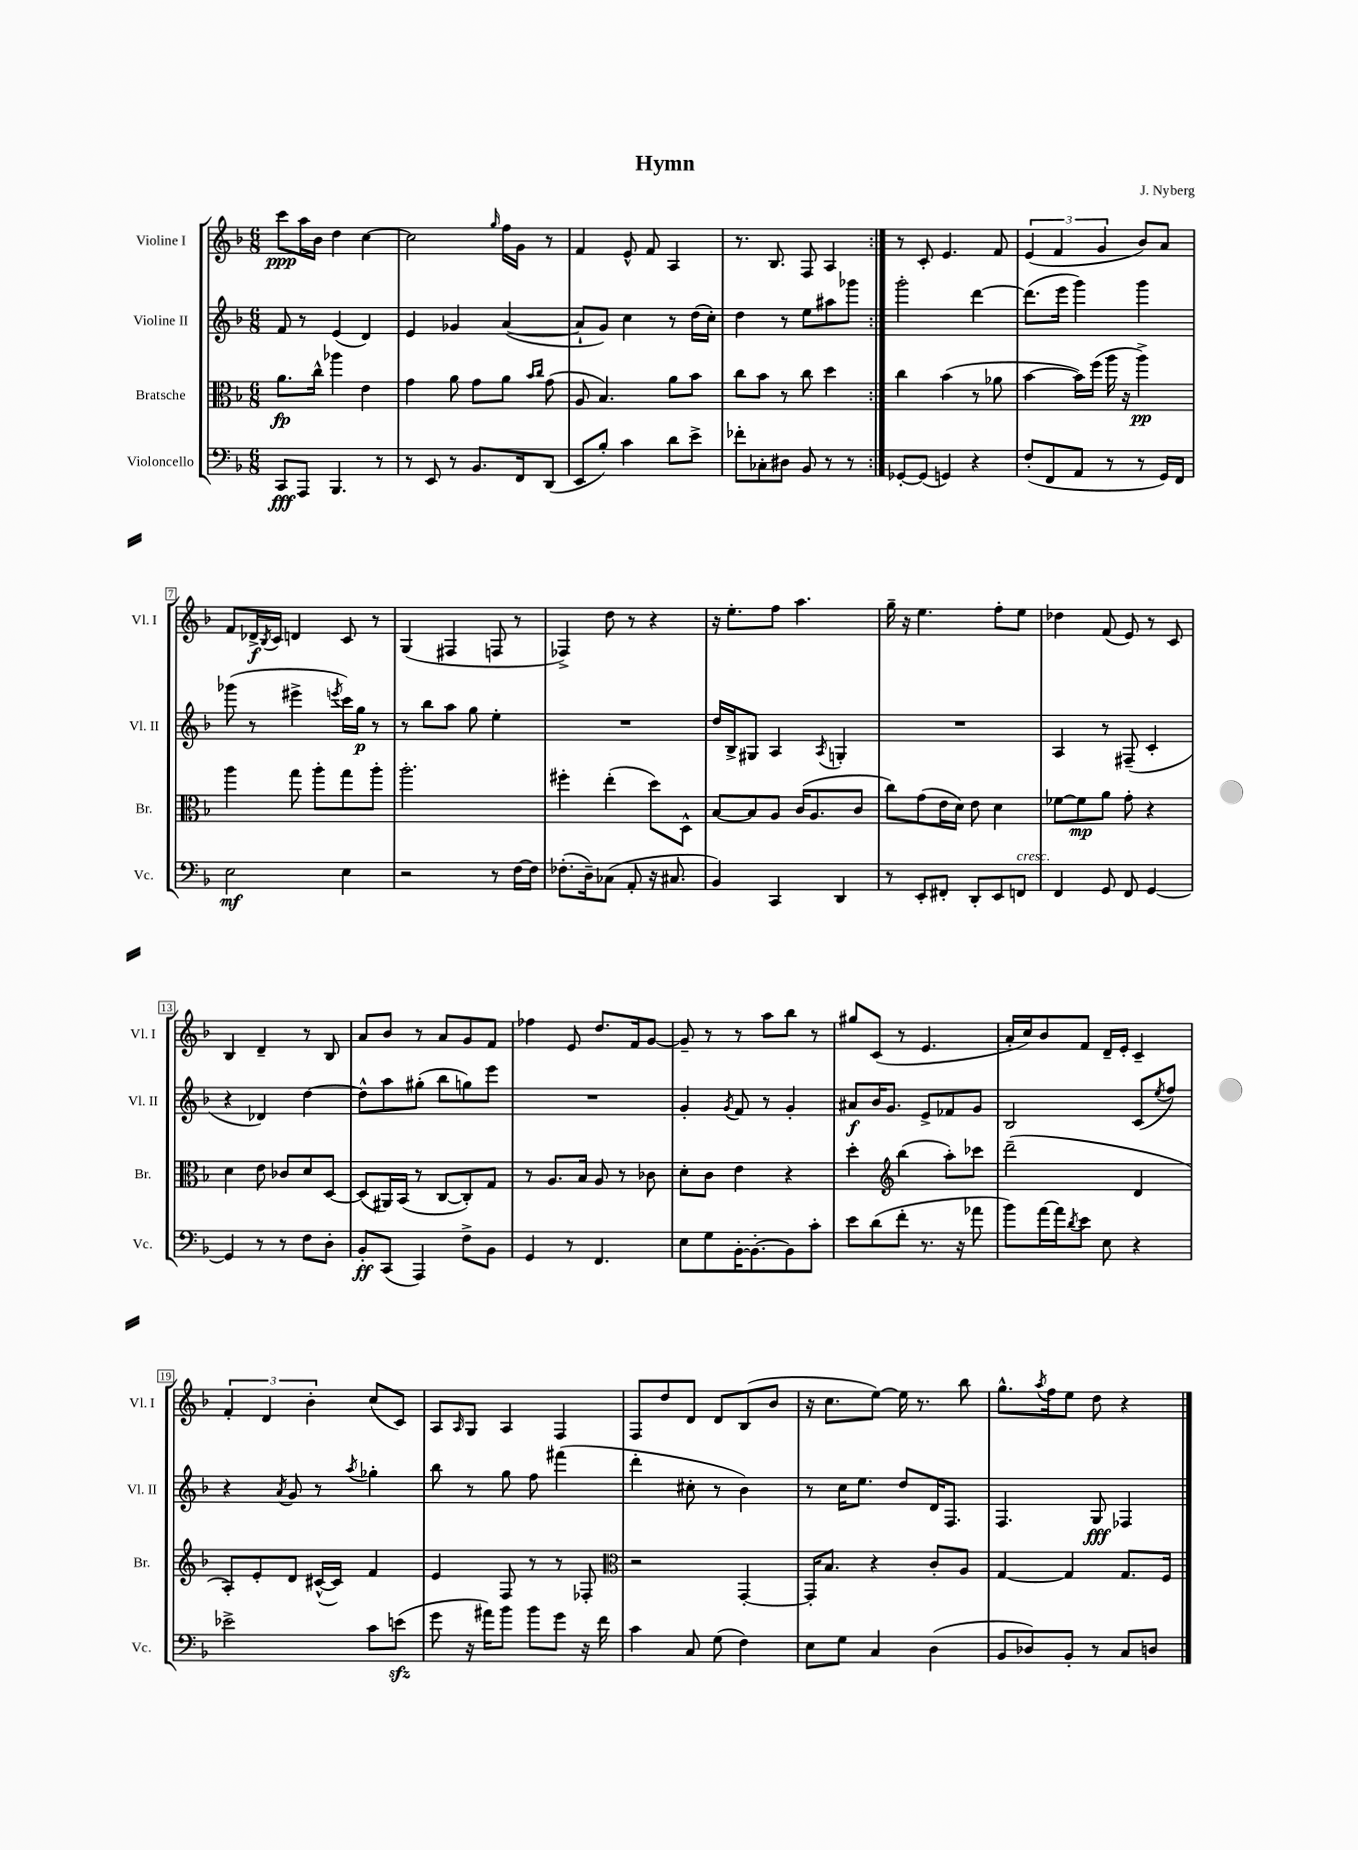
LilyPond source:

\header { title = "Hymn" composer = "J. Nyberg" }
<<
\new StaffGroup <<
\new Staff = "s0" \with { instrumentName = "Violine I" shortInstrumentName = "Vl. I" } {
    \clef treble \key f \major \numericTimeSignature \time 6/8
    \repeat volta 2 { c'''8\ppp a''16 bes'16 d''4 c''4~ |
    c''2 \grace { g''16 } f''16 g'16 r8 |
    f'4 e'8-^ f'8 a4 |
    r8. bes8. f8 a4 | }
    r8 c'8-. e'4. f'8 |
    \tuplet 3/2 { e'4( f'4 g'4 } bes'8) a'8 |
    f'8 des'16->\f \acciaccatura { bes8 } c'16 d'4 c'8 r8 |
    g4( fis4 f8 r8 |
    fes4->) d''8 r8 r4 |
    r16 e''8.-. f''8 a''4. |
    g''16-- r16 e''4. f''8-. e''8 |
    des''4 f'8( e'8) r8 c'8 |
    bes4 d'4-- r8 bes8 |
    a'8 bes'8 r8 a'8 g'8 f'8 |
    fes''4 e'8 d''8. f'16 g'8~ |
    g'8-- r8 r8 a''8 bes''8 r8 |
    gis''8 c'8( r8 e'4. |
    a'16-. c''16) bes'8 f'8 d'16-- e'16-. c'4-- |
    \tuplet 3/2 { f'4-. d'4 bes'4-. } c''8( c'8) |
    a8 \grace { a16 } g8 a4 f4 |
    f8 d''8 d'8 d'8 bes8( bes'8 |
    r16 c''8. e''8~) e''16 r8. bes''8 |
    g''8.-^ \acciaccatura { a''8 } f''16 e''8 d''8 r4 \bar "|." |
}
\new Staff = "s1" \with { instrumentName = "Violine II" shortInstrumentName = "Vl. II" } {
    \clef treble \key f \major \numericTimeSignature \time 6/8
    \repeat volta 2 { f'8 r8 e'4( d'4) |
    e'4 ges'4 a'4~( |
    a'8-! g'8) c''4 r8 d''16( c''16-.) |
    d''4 r8 e''8 ais''8 ges'''8 | }
    g'''2-. d'''4~ |
    d'''8.( e'''16 g'''4) g'''4 |
    ges'''8( r8 eis'''4-> \acciaccatura { e'''8 } c'''16) g''16\p r8 |
    r8 bes''8 a''8 g''8 e''4-. |
    R2. |
    d''16 bes16-> gis8 a4 \acciaccatura { a8 } g4-. |
    R2. |
    a4 r8 fis8--( c'4-. |
    r4 des'4) d''4~ |
    d''8-^ a''8 gis''8-.( bes''8 g''8) e'''8 |
    R2. |
    g'4-. \acciaccatura { g'8 } f'8 r8 g'4-. |
    ais'8\f bes'16 g'8. e'8-> fes'8 g'8 |
    bes2 c'8( \acciaccatura { e''8 } f''8) |
    r4 \acciaccatura { a'8 } g'8 r8 \acciaccatura { a''8 } ges''4-. |
    bes''8 r8 g''8 f''8 fis'''4( |
    d'''4-. cis''8-. r8 bes'4) |
    r8 c''16 e''8. d''8 d'16 f8. |
    f4. g8\fff fes4 \bar "|." |
}
\new Staff = "s2" \with { instrumentName = "Bratsche" shortInstrumentName = "Br." } {
    \clef alto \key f \major \numericTimeSignature \time 6/8
    \repeat volta 2 { a'8.\fp c''16-^ aes''4 e'4 |
    g'4 a'8 g'8 a'8 \grace { bes'16 c''16 } g'8( |
    a8 bes4.) a'8 bes'8 |
    c''8 bes'8 r8 c''8 d''4 | }
    c''4 bes'4( r8 aes'8 |
    bes'4~ bes'16) f''16( a''16 r16 a''4->\pp) |
    a''4 g''8 a''8-. g''8 a''8-. |
    a''2.-. |
    fis''4-. e''4-.( d''8) d8-^ |
    bes8~ bes8 a8 c'16( a8. c'8 |
    c''8) g'8( e'16 d'16) e'8 d'4 |
    fes'8~ fes'8\mp a'8 g'8-. r4 |
    d'4 e'8 ces'8 d'8 d8~ |
    d8( ais,16) bes,16( r8 c8~ c8-.) g8 |
    r8 a8. bes16 a8 r8 ces'8 |
    d'8-. c'8 e'4 r4 |
    d''4-. \clef treble bes''4( a''8-.) ces'''8 |
    d'''2--( d'4 |
    a8-.) e'8-. d'8 cis'16~-^( cis'16) f'4 |
    e'4 f8 r8 r8 fes8-. |
    \clef alto r2 g,4~-. |
    g,16-. bes8. r4 c'8-. a8 |
    g4~ g4 g8. f16 \bar "|." |
}
\new Staff = "s3" \with { instrumentName = "Violoncello" shortInstrumentName = "Vc." } {
    \clef bass \key f \major \numericTimeSignature \time 6/8
    \repeat volta 2 { c,8\fff a,,8 bes,,4. r8 |
    r8 e,8 r8 bes,8. f,16 d,8( |
    e,8 bes8-.) c'4 d'8 e'8-> |
    fes'8-. ces8-. dis8 bes,8 r8 r8 | }
    ges,8~-. ges,8( g,4) r4 |
    f8-.( f,8 a,8 r8 r8 g,16) f,16 |
    e2\mf e4 |
    r2 r8 f16~ f16 |
    fes8.-.( d16--) ces8( a,8-. r16 cis8. |
    bes,4) c,4 d,4 |
    r8 e,8-. fis,8-. d,8-. e,8 f,8^\markup { \italic "cresc." } |
    f,4 g,8 f,8 g,4~ |
    g,4 r8 r8 f8 d8-. |
    bes,8-.\ff c,8( a,,4) f8-> bes,8 |
    g,4 r8 f,4. |
    e8 g8 bes,16~-. bes,8.~-. bes,8 c'8-. |
    e'8 d'8( f'8-. r8. r16 aes'8 |
    bes'8) a'16~ a'16 \acciaccatura { d'8 } e'8 e8 r4 |
    ees'2-> c'8 e'8\sfz( |
    g'8 r16 ais'16) bes'8 bes'8 g'8 r16 f'16 |
    c'4 c8 g8( f4) |
    e8 g8 c4 d4( |
    bes,8 des8) bes,8-. r8 c8 d8 \bar "|." |
}
>>
>>
\layout { \context { \Score \override BarNumber.stencil = #(make-stencil-boxer 0.1 0.3 ly:text-interface::print) } }
